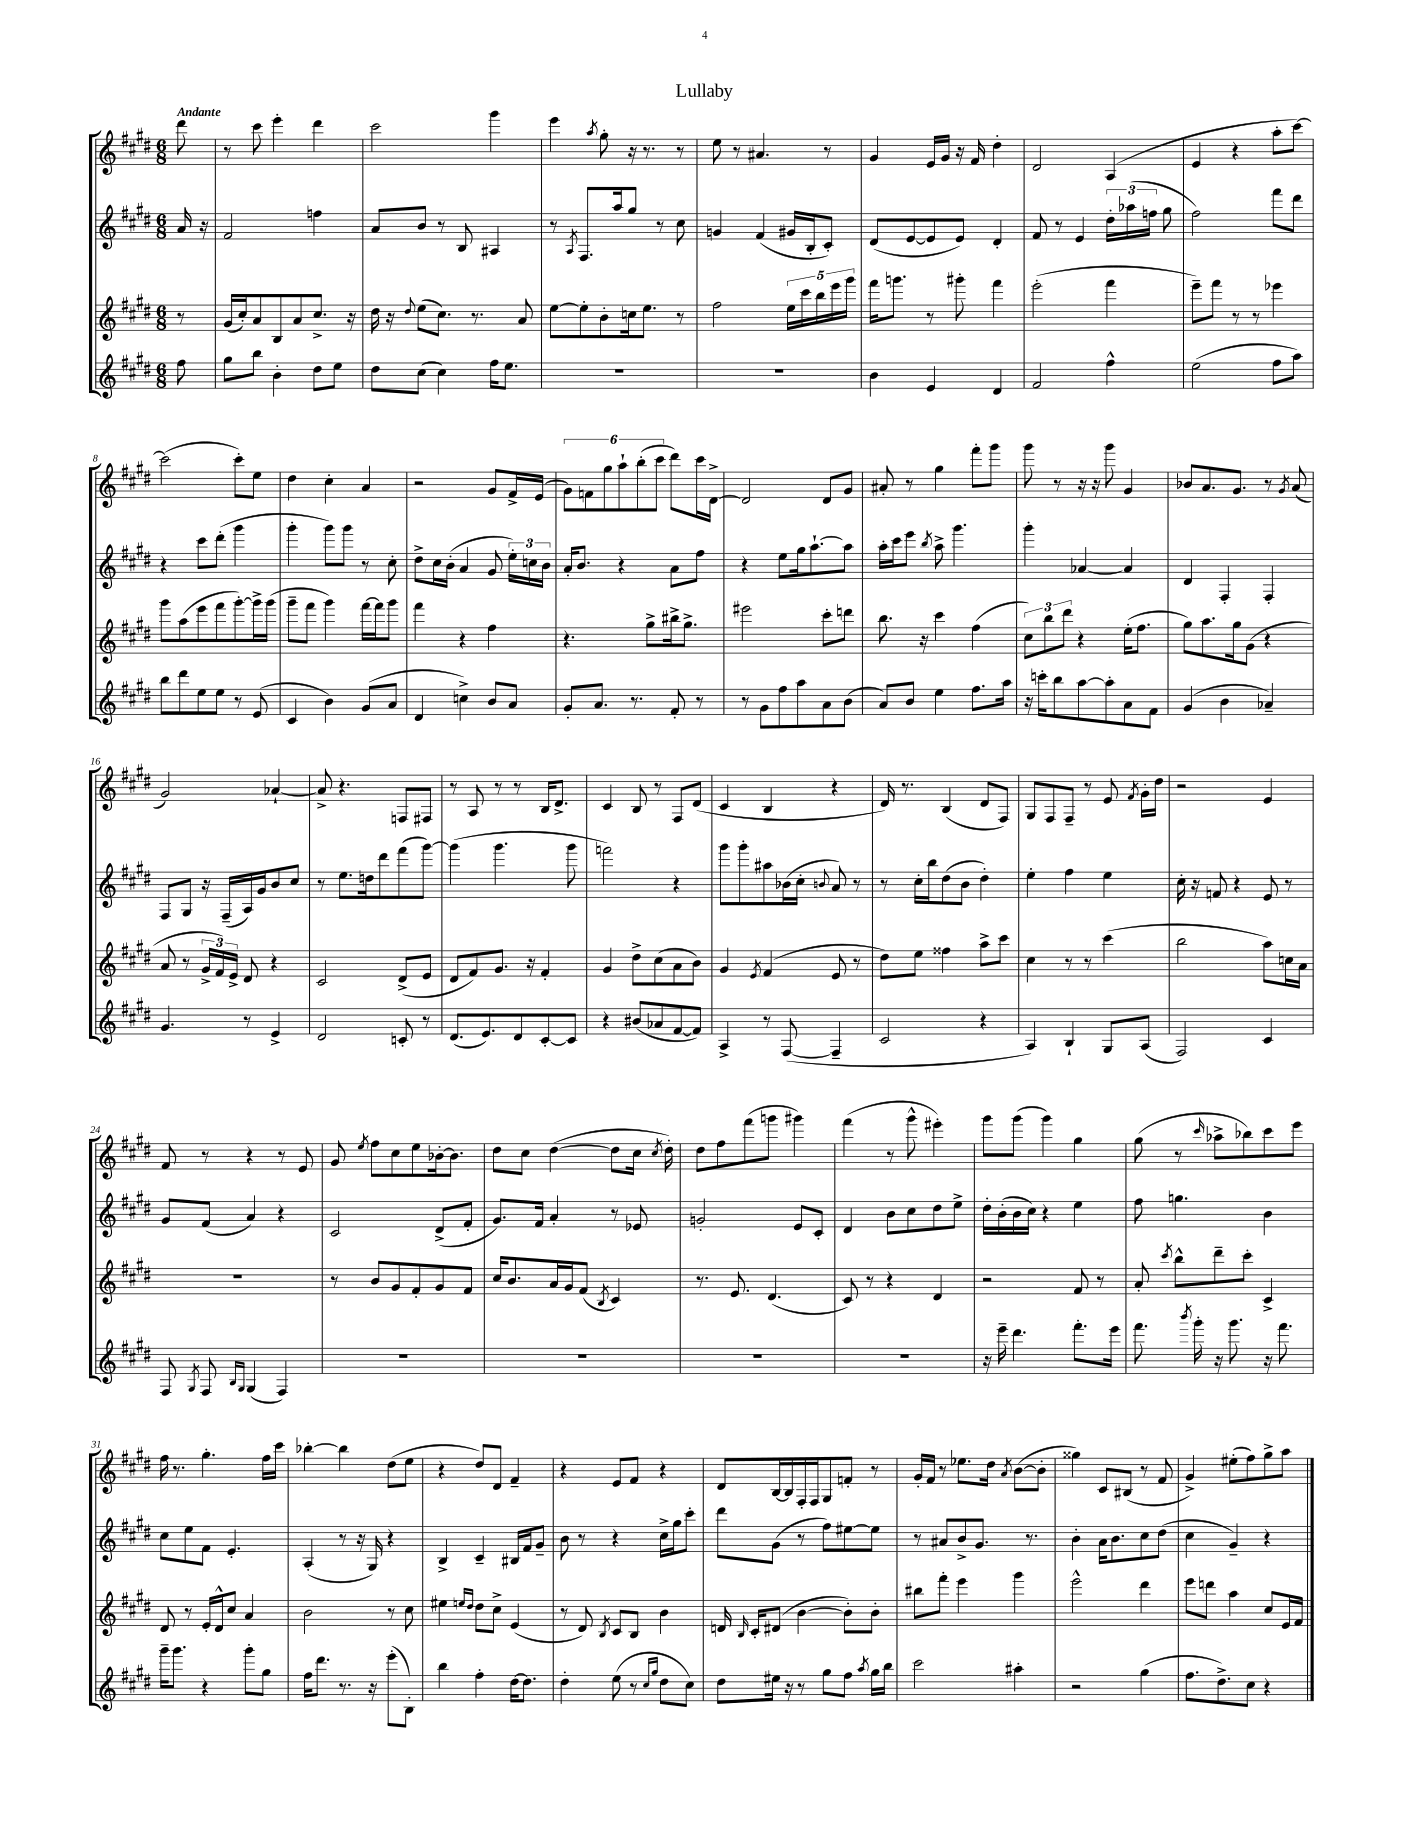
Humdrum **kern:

**kern	**kern	**kern	**kern
*staff4	*staff3	*staff2	*staff1
*clefG2	*clefG2	*clefG2	*clefG2
*k[f#c#g#d#]	*k[f#c#g#d#]	*k[f#c#g#d#]	*k[f#c#g#d#]
*M6/8	*M6/8	*M6/8	*M6/8
8ff#\	8r	16a/	8ddd#\
.	.	16r	.
=	=	=	=
8gg#\L	(16g#/LL	2f#/	8r
.	16cc#'/J)	.	.
8bb\J	8a/	.	8ccc#\
4b'\	8B/	.	4eee'\
.	8a/	.	.
8dd#\L	8.cc#^/J	4ff\	4ddd#\
8ee\J	.	.	.
.	16r	.	.
=	=	=	=
8dd#\L	16dd#\	8a/L	2ccc#\
.	16r	.	.
.	8qqdd#/	.	.
(8cc#\J	(8ee\L	8b/J	.
4cc#\)	8.cc#\J)	8r	.
.	.	8B/	.
.	8.r	.	.
16ff#\LK	.	4A#/	4ggg#\
8.ee\J	.	.	.
.	8a/	.	.
=	=	=	=
2.r	[8ee\L	8r	4eee\
.	.	8qA/	.
.	8ee'\]	8.F#/L	.
.	.	.	8qaa/
.	8b'\	.	8gg#'\
.	.	16aa/k	.
.	16cc\k	8gg#/J	16r
.	8.ee\J	.	8.r
.	.	8r	.
.	8r	8cc#\	8r
=	=	=	=
2.r	2ff#\	4g/	8ee\
.	.	.	8r
.	.	(4f#/	4.a#/
.	20ee\LL	16g#/LL	.
.	20ccc#\	.	.
.	.	16B'/J	.
.	20bb\	.	.
.	.	8c#'/J)	8r
.	20eee\	.	.
.	20ggg#\JJ	.	.
=	=	=	=
4b\	16fff#\LK	(8d#/L	4g#/
.	8.ggg\J	.	.
.	.	[8e/	.
4e/	8r	8e/]	16e/LL
.	.	.	16g#/JJ
.	8ggg#'\	8e/J)	16r
.	.	.	16f#/
4d#/	4fff#\	4d#'/	4dd#'\
=	=	=	=
2f#/	(2eee'\	8f#/	2d#/
.	.	8r	.
.	.	4e/	.
4ff#^^\	4fff#\	24dd#'\LL	(4A/
.	.	(24aa-\	.
.	.	24ff\JJ	.
.	.	8gg#\	.
=	=	=	=
(2ee\	8eee~\L)	2ff#\)	4e/
.	8fff#\J	.	.
.	8r	.	4r
.	8r	.	.
8ff#\L	4eee-\	8fff#\L	8aa'\L
8aa\J)	.	8ddd#\J	[8ccc#\J)
=	=	=	=
8bb\L	8ggg#\L	4r	(2ccc#\]
8ddd#\	(8aa\	.	.
8ee\	8eee\	8ccc#\L	.
8ee\J	8fff#\	(8ddd#'\J	.
8r	[8ggg#'\)	4ggg#\	8ccc#'\L)
(8e/	16ggg#^\]L	.	8ee\J
.	(16ggg#\JJ	.	.
=	=	=	=
4c#/	8ggg#~\L	4ggg#'\	4dd#\
.	8fff#\J	.	.
4b\)	4ggg#\)	8ggg#\L)	4cc#'\
.	.	8ggg#\J	.
(8g#/L	[16fff#\LL	8r	4a/
.	16fff#\]J	.	.
8a/J	8ggg#\J	8cc#'\	.
=	=	=	=
4d#/	4fff#\	8dd#^\L	2r
.	.	16cc#\L	.
.	.	(16b'\JJ	.
4cc^\)	4r	4a/	.
8b/L	4ff#\	8g#/	8g#/L
8a/J	.	24ee'\LL)	16f#^/L
.	.	24cc\	.
.	.	.	(16e/JJ
.	.	24b\JJ	.
=	=	=	=
8g#'/L	4.r	16a'/LK	12g#\L)
.	.	8.b/J	.
.	.	.	12f\
8.a/J	.	.	.
.	.	.	12gg#\
.	.	4r	12aa`\
8.r	.	.	.
.	.	.	(12bb'\
.	8gg#^\L	.	.
.	.	.	12ccc#\J
8f#'/	16bb#^\k	8a\L	8ddd#\L)
.	8.gg#^\J	.	.
8r	.	8ff#\J	16ccc#\L
.	.	.	[16d#^\JJ
=	=	=	=
8r	2eee#\	4r	2d#/]
8g#\L	.	.	.
8ff#\	.	8ee\L	.
8aa\	.	16gg#\k	.
.	.	[8.aa`\	.
8a\	8ccc#'\L	.	8d#/L
(8b\J	8ddd\J	8aa\]J	8g#/J
=	=	=	=
8a/L)	8.bb\	16aa'\LL	8a#'/
.	.	16ccc#\J	.
8b/J	.	8eee\J	8r
.	16r	.	.
.	.	8qbb/	.
4ee\	4ccc#\	8aa^\	4gg#\
.	.	4.ggg#\	.
8.ff#\L	(4ff#\	.	8fff#'\L
.	.	.	8ggg#\J
16aa\Jk	.	.	.
=	=	=	=
16r	12cc#\L)	4ggg#'\	8ggg#\
16ccc'\LK	.	.	.
.	12bb\	.	.
8bb\	.	.	8r
.	12ddd#\J	.	.
[8aa\	4r	[4a-/	16r
.	.	.	16r
8aa'\]	.	.	8ggg#\
8a\	(16ee'\LK	4a-/]	4g#/
.	8.ff#\J	.	.
8f#\J	.	.	.
=	=	=	=
(4g#/	8gg#\L)	4d#/	8b-/L
.	8.aa\	.	8.a/
4b\	.	4F#'/	.
.	16gg#\k	.	8.g#/J
.	(8g#\J	.	.
4a-~/)	4r	4F#'/	8r
.	.	.	8qg#/
.	.	.	(8a/
=	=	=	=
4.g#/	8a/	8F#/L	2g#/)
.	8r	8G#/J	.
.	24g#^/LL	16r	.
.	24f#/)	.	.
.	.	(16F#~/LL	.
.	24e^/JJ	.	.
8r	8d#/	16A/)	.
.	.	16g#/J	.
4e^/	4r	8b/	[4a-`/
.	.	8cc#/J	.
=	=	=	=
2d#/	2c#/	8r	8a-^/]
.	.	8.ee\L	4.r
.	.	16dd\k	.
.	.	8ddd#\	.
8c'/	(8d#^/L	(8fff#\	8F/L
8r	8e/J	[8ggg#\J)	8F#/J
=	=	=	=
(8.d#/L	8d#/L	(4ggg#\]	8r
.	8f#/)	.	8A/
8.e/)	.	.	.
.	8.g#/J	4.ggg#\	8r
8d#/	.	.	8r
.	16r	.	.
[8c#'/	4f#'/	.	16B/LK
.	.	.	8.d#^/J
8c#/]J	.	8ggg#\	.
=	=	=	=
4r	4g#/	2fff\)	4c#/
(8b#/L	8dd#^\L	.	8B/
8a-/	(8cc#\	.	8r
[8f#/	8a\	4r	8F#/L
8f#/]J)	8b\J)	.	(8d#/J
=	=	=	=
4A^/	4g#/	8ggg#\L	4c#/
.	.	8ggg#'\	.
.	8qe/	.	.
8r	(4f#/	8aa#\	4B/
([8F#/	.	(16b-\L	.
.	.	16cc#'\JJ	.
.	.	8qqb/	.
4F#~/]	8e/	8a/)	4r
.	8r	8r	.
=	=	=	=
2c#/	8dd#\L)	8r	16d#/)
.	.	.	8.r
.	8ee\J	16cc#'\LL	.
.	.	16bb\J	.
.	4ff##\	(8dd#\	(4B/
.	.	8b\J	.
4r	8aa^\L	4dd#'\)	8d#/L
.	8ccc#\J	.	8F#/J)
=	=	=	=
4A/)	4cc#\	4ee'\	8G#/L
.	.	.	8F#/
4B`/	8r	4ff#\	8F#~/J
.	8r	.	8r
8G#/L	(4ccc#\	4ee\	8e/
.	.	.	8qf#/
(8A/J	.	.	16g#'\LL
.	.	.	16dd#\JJ
=	=	=	=
2F#/)	2bb\	16cc#'\	2r
.	.	16r	.
.	.	8f/	.
.	.	4r	.
4c#/	8aa\L)	8e/	4e/
.	16cc\L	8r	.
.	16a\JJ	.	.
=	=	=	=
8F#/	2.r	8g#/L	8f#/
8qG#/	.	.	.
8F#/	.	(8f#/J	8r
16qqB/LL	.	.	.
16qqG#/JJ	.	.	.
(4G#/	.	4a/)	4r
4F#/)	.	4r	8r
.	.	.	8e/
=	=	=	=
2.r	8r	2c#/	8g#/
.	.	.	8qee/
.	8b/L	.	8ff#\L
.	8g#/	.	8cc#\
.	8f#'/	.	8ee\
.	8g#/	(8d#^/L	[16b-'\k
.	.	.	8.b-\]J
.	8f#/J	8f#'/J	.
=	=	=	=
2.r	16cc#/LK	8.g#/L)	8dd#\L
.	8.b/	.	.
.	.	.	8cc#\J
.	.	16f#/Jk	.
.	16a/L	4a'/	([4dd#\
.	16g#/J	.	.
.	(8f#/J	.	.
.	8qB/	.	.
.	4c#/)	8r	8dd#\]L
.	.	8e-/	16cc#\Jk
.	.	.	8qcc#/
.	.	.	16dd#'\)
=	=	=	=
2.r	8.r	2g'/	8dd#\L
.	.	.	8ff#\
.	8.e/	.	.
.	.	.	(8fff#\
.	(4.d#/	.	8ggg\J
.	.	8e/L	4ggg#\)
.	.	8c#'/J	.
=	=	=	=
2.r	8c#/)	4d#/	(4fff#\
.	8r	.	.
.	4r	8b\L	8r
.	.	8cc#\	8ggg#^^\
.	4d#/	8dd#\	4eee#'\)
.	.	8ee^\J	.
=	=	=	=
16r	2r	16dd#'\LL	8ggg#\L
16eee~\	.	(16b'\	.
4.ddd#\	.	16b\	(8ggg#\J
.	.	16cc#\JJ)	.
.	.	4r	4ggg#\)
8.fff#'\L	8f#/	4ee\	4gg#\
.	8r	.	.
16eee\Jk	.	.	.
=	=	=	=
8.fff#\	8a'/	8ff#\	(8gg#\
.	8qccc#/	.	.
.	8bb^^\L	4.gg\	8r
8qbbb/	.	.	.
16ggg#'\	.	.	.
.	.	.	16qqccc#/
16r	8ddd#~\	.	8aa-^\L
8.ggg#\	.	.	.
.	8ccc#'\J	.	8bb-\)
16r	4c#^/	4b\	8ccc#\
8.fff#\	.	.	.
.	.	.	8eee\J
=	=	=	=
16ggg#~\LK	8d#/	8cc#\L	16ff#\
8.ggg#\J	.	.	8.r
.	8r	8ee\	.
4r	16e'/LL	8f#\J	4.gg#'\
.	16d#^^/J	.	.
.	8cc#/J	4.e'/	.
8ggg#'\L	4a/	.	.
8gg#\J	.	.	16ff#\LL
.	.	.	16ccc#\JJ
=	=	=	=
16ff#\LK	2b\	(4A'/	[4bb-'\
8.ddd#\J	.	.	.
8.r	.	8r	4bb-\]
.	.	16r	.
16r	.	16G#/)	.
(8eee'\L	8r	4r	(8dd#\L
8B'\J)	8cc#\	.	8ee\J
=	=	=	=
4bb\	4ee#\	4B^/	4r
.	16qqee/LL	.	.
.	16qqdd#/JJ	.	.
4ff#'\	8dd#\L	4c#~/	8dd#/L)
.	8cc#^\J	.	8d#/J
[16dd#\LK	(4e/	16B#/LL	4f#~/
8.dd#\]J	.	16f#/J	.
.	.	8g#~/J	.
=	=	=	=
4dd#'\	8r	8b\	4r
.	8d#/)	8r	.
.	8qB/	.	.
(8ee\	8c#/L	4r	8e/L
8r	8B/J	.	8f#/J
16qqcc#/LL	.	.	.
16qqgg#/JJ	.	.	.
8dd#\L	4b\	16cc#^\LL	4r
.	.	16gg#\J	.
8cc#\J)	.	8ccc#'\J	.
=	=	=	=
8dd#\L	16d/	8ddd#\L	8d#/L
.	16qqB/	.	.
.	16c#'/LK	.	.
16ee#\Jk	(8d#/J	(8g#\J	[16B/L
16r	.	.	16B/]
8r	[4b\	8r	16F#'/
.	.	.	16F#/J
8gg#\L	.	8ff#\L)	8G#/
8ff#\J	8b'\]L)	[8ee#\	8f'/J
8qaa/	.	.	.
16gg#\LL	8b'\J	8ee#\]J	8r
16bb\JJ	.	.	.
=	=	=	=
2ccc#\	8bb#\L	8r	16g#'/LL
.	.	.	16f#/JJ
.	8fff#'\J	8a#/L	8r
.	4eee\	8b^/	8.ee-\L
.	.	8.g#/J	.
.	.	.	16dd#\Jk
.	.	.	8qa/
4aa#'\	4ggg#\	.	([8b\L
.	.	8.r	.
.	.	.	8b'\]J
=	=	=	=
2r	2eee^^\	4b'\	4gg##\)
.	.	16a\LK	8c#/L
.	.	8.b\	.
.	.	.	(8B#/J
(4gg#\	4ddd#\	8cc#\	8r
.	.	(8dd#\J	8f#/
=	=	=	=
8.ff#\L	8eee\L	4cc#\	4g#^/)
.	8ddd\J	.	.
8.dd#^\)	.	.	.
.	4aa\	4g#~/)	(8ee#'\L
8cc#\J	.	.	8ff#\)
4r	8cc#/L	4r	8gg#^\
.	16e/L	.	8aa\J
.	16f#/JJ	.	.
==	==	==	==
*-	*-	*-	*-
